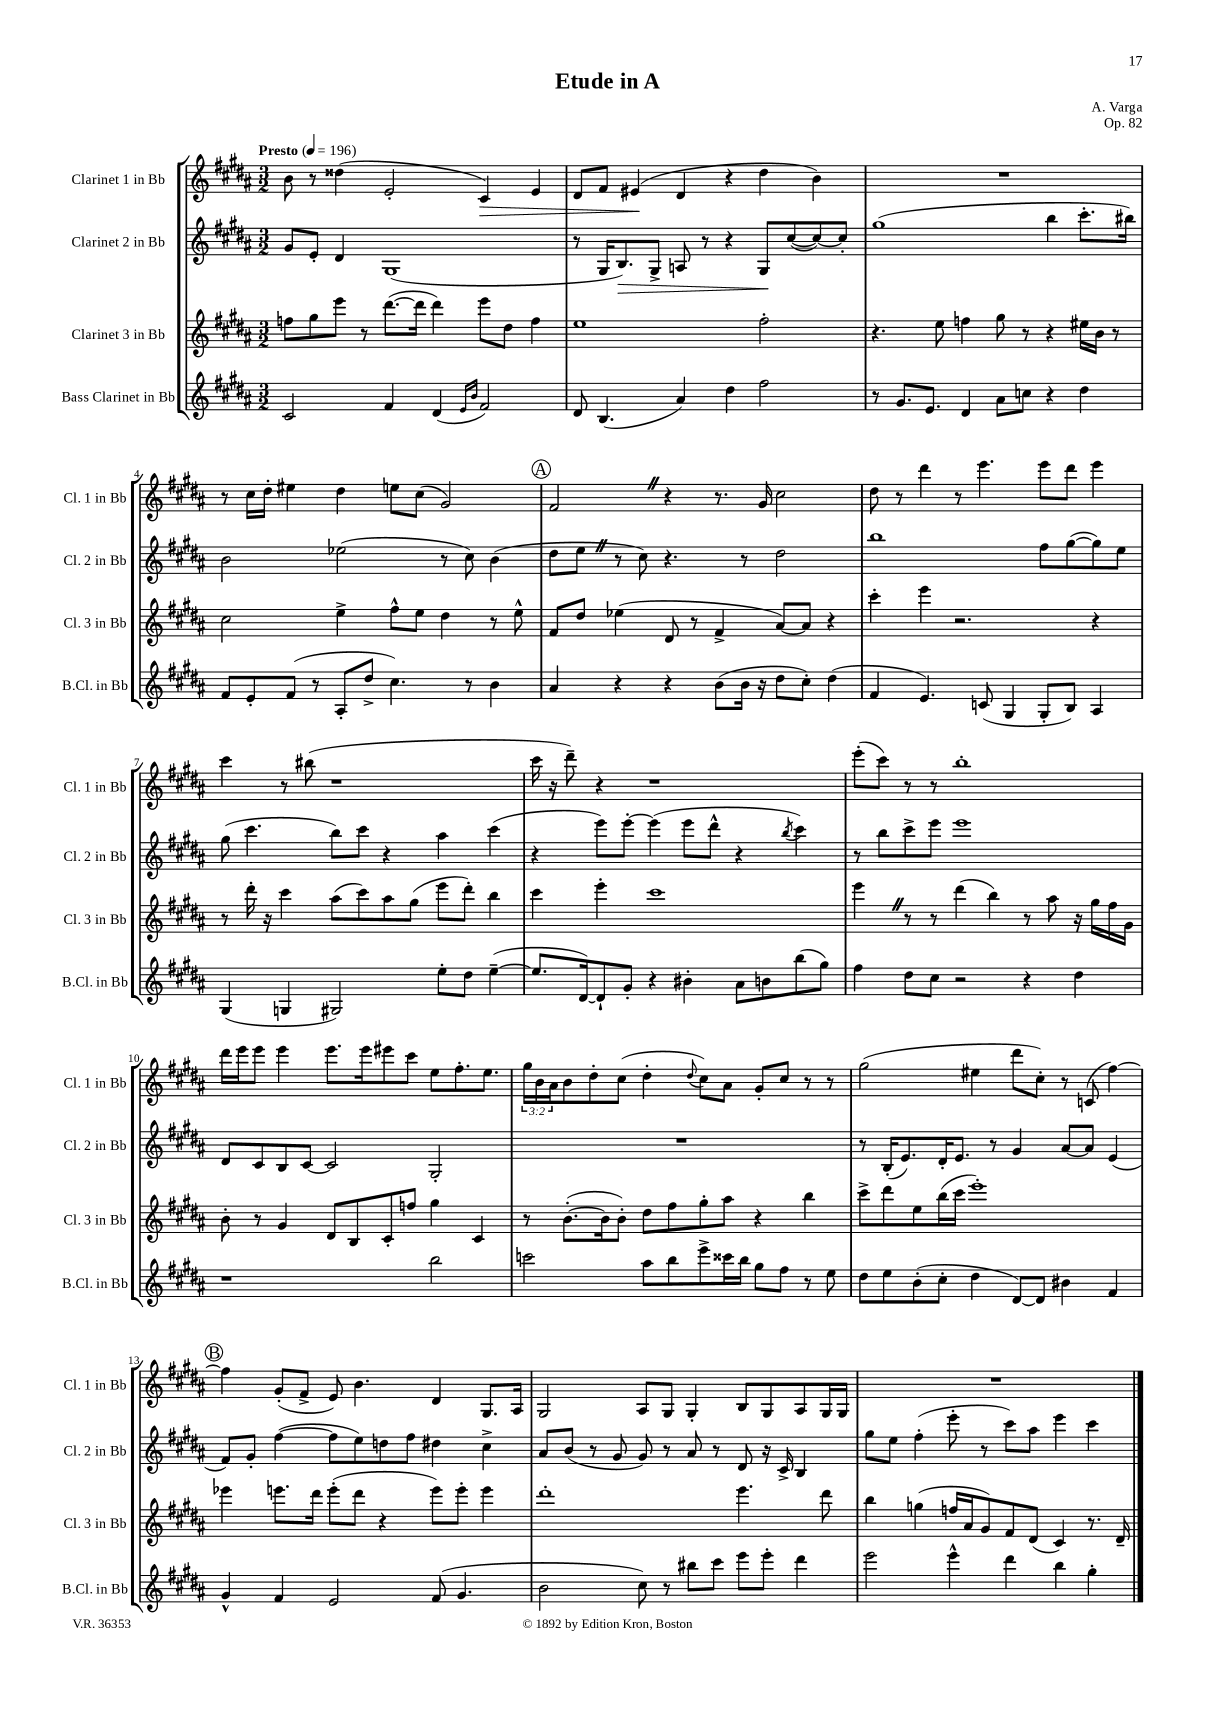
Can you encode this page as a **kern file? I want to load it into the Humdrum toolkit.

**kern	**kern	**kern	**kern
*staff4	*staff3	*staff2	*staff1
*clefG2	*clefG2	*clefG2	*clefG2
*k[f#c#g#d#a#]	*k[f#c#g#d#a#]	*k[f#c#g#d#a#]	*k[f#c#g#d#a#]
*M3/2	*M3/2	*M3/2	*M3/2
*MM196	*MM196	*MM196	*MM196
2c#/	8ff\L	8g#/L	8b\
.	8gg#\	8e'/J	8r
.	8eee\J	4d#/	(4dd##\
.	8r	.	.
4f#/	([8.ddd#\L	(1G#	2e'/
.	16ddd#\]Jk	.	.
(4d#/	4ddd#\)	.	.
16qqe/LL	.	.	.
16qqb/JJ	.	.	.
2f#/)	8eee\L	.	4c#/)
.	8dd#\J	.	.
.	4ff\	.	4e/
=	=	=	=
8d#/	1ee	8r	8d#/L
(4.B/	.	16G#/LK	8f#/J
.	.	8.B/)	.
.	.	.	(4e#/
.	.	8G#^/J	.
4a#/)	.	8A/	4d#/
.	.	8r	.
4dd#\	.	4r	4r
2ff#\	2ff#'\	8G#/L	4dd#\
.	.	([8cc#/	.
.	.	8cc#/_)	4b\)
.	.	8cc#'/]J	.
=	=	=	=
8r	4.r	(1gg#	1.r
8.g#/L	.	.	.
8.e/J	.	.	.
.	8ee\	.	.
4d#/	4ff\	.	.
8a#\L	8gg#\	.	.
8cc\J	8r	.	.
4r	4r	4bb\	.
4dd#\	16ee#\LL	8.ccc#'\L	.
.	16b\JJ	.	.
.	8r	.	.
.	.	16bb#\Jk)	.
=	=	=	=
8f#/L	2cc#\	2b\	8r
8e'/	.	.	16cc#\LL
.	.	.	16dd#'\JJ
(8f#/J	.	.	4ee#\
8r	.	.	.
8A#'/L	4ee^\	(2ee-\	4dd#\
8dd#^/J	.	.	.
4.cc#\)	8ff#^^\L	.	8ee\L
.	8ee\J	.	(8cc#\J
.	4dd#\	8r	2g#/)
8r	.	8cc#\)	.
4b\	8r	(4b\	.
.	8ee^^\	.	.
=	=	=	=
4a#/	8f#/L	8dd#\L	2f#/
.	8dd#/J	8ee\J	.
4r	(4ee-\	8r	.
.	.	8cc#\)	.
4r	8d#/	4.r	4r
.	8r	.	.
(8b\L	4f#^/	.	8.r
16b\Jk	.	8r	.
16r	.	.	16g#/
8dd#\L	[8a#/L)	2dd#\	2cc#\
8cc#'\J)	8a#/]J	.	.
(4dd#\	4r	.	.
=	=	=	=
4f#/	4ccc#'\	1bb	8dd#\
.	.	.	8r
4.e/)	4eee\	.	4ddd#\
.	2.r	.	8r
(8c/	.	.	4.eee\
4G#/	.	.	.
8G#'/L	.	8ff#\L	8eee\L
8B/J)	.	([8gg#\	8ddd#\J
4A#/	4r	8gg#\])	4eee\
.	.	8ee\J	.
=	=	=	=
(4G#/	8r	(8gg#\	4ccc#\
.	16ddd#'\	4.ccc#\	.
.	16r	.	.
4G/	4ccc#\	.	8r
.	.	.	(8bb#\
2G#/)	(8aa#\L	8bb\L)	1r
.	8ccc#\)	8ccc#\J	.
.	8aa#\	4r	.
.	(8gg#\J	.	.
8ee'\L	8eee\L	4aa#\	.
8dd#\J	8ddd#'\J)	.	.
([4ee~\	4bb\	(4ccc#\	.
=	=	=	=
8.ee/]L	4ccc#\	4r	16ccc#\
.	.	.	16r
.	.	.	8ddd#~\)
[16d#/k)	.	.	.
8d#`/]	4eee'\	8eee\L)	4r
8g#'/J	.	[8eee'\J	.
4r	1ccc#	(4eee\]	1r
4b#'\	.	8eee\L	.
.	.	8ddd#^^\J	.
8a#\L	.	4r	.
8b\	.	.	.
.	.	8qbb/	.
(8bb\	.	4ccc#\)	.
8gg#\J)	.	.	.
=	=	=	=
4ff#\	4eee\	8r	(8eee'\L
.	.	8bb\L	8ccc#\J)
8dd#\L	8r	8ccc#^\	8r
8cc#\J	8r	8eee\J	8r
2r	(4ddd#\	1eee	1bb'
.	4bb\)	.	.
4r	8r	.	.
.	8aa#\	.	.
4dd#\	16r	.	.
.	16gg#\LL	.	.
.	16ff#\	.	.
.	16g#\JJ	.	.
=	=	=	=
1r	8b'\	8d#/L	16ddd#\LL
.	.	.	16eee\J
.	8r	8c#/	8eee\J
.	4g#/	8B/	4eee\
.	.	[8c#/J	.
.	8d#/L	2c#/]	8.eee\L
.	8B/	.	.
.	.	.	16eee\k
.	8c#'/	.	8eee#\
.	8ff/J	.	8ccc#\J
2bb\	4gg#\	2G#'/	8ee\L
.	.	.	8.ff#'\
.	4c#/	.	.
.	.	.	8.ee\J
=	=	=	=
2ccc\	8r	1.r	24gg#\LL
.	.	.	24b\
.	.	.	24a#\J
.	([8.b'\L	.	8b\
.	.	.	8dd#'\
.	16b\]k	.	.
.	8b'\J)	.	(8cc#\J
8aa#\L	8dd#\L	.	4dd#'\
8bb\	8ff#\	.	.
.	.	.	8qqdd#/
8eee^\	8gg#'\	.	8cc#\L)
16ccc##\L	8aa#\J	.	8a#\J
16bb\JJ	.	.	.
8gg#\L	4r	.	8g#'/L
8ff#\J	.	.	8cc#/J
8r	4bb\	.	8r
8ee\	.	.	8r
=	=	=	=
8dd#\L	8ccc#^\L	8r	(2gg#\
8ee\	8ddd#\	(16B'/LK	.
.	.	8.e/)	.
(8b'\	8ee\	.	.
8cc#'\J	(16bb\L	16d#'/K	.
.	16ccc#\JJ	8.e/J	.
4dd#\	1eee')	.	4ee#\
.	.	8r	.
[8d#/L)	.	4g#/	8ddd#\L
8d#/]J	.	.	8cc#'\J)
4b#\	.	[8a#/L	8r
.	.	8a#/]J	(8c/
4f#/	.	(4e/	[4ff#\)
=	=	=	=
4g#^^/	4eee-\	8f#/L)	4ff#\]
.	.	8g#'/J	.
4f#/	8.eee\L	([4ff#\	(8g#'/L
.	.	.	8f#^/J
.	16ddd#\Jk	.	.
2e/	(8eee'\L	8ff#\]L	8e/)
.	8ddd#\J	8ee\)	4.b\
.	4r	8dd\	.
.	.	8ff#\J	.
(8f#/	8eee\L)	4dd#\	4d#/
4.g#/	8eee'\J	.	.
.	4eee\	4cc#^\	8.G#/L
.	.	.	16A#/Jk
=	=	=	=
2b\	1ddd#'	8a#/L	2G#/
.	.	(8b/J	.
.	.	8r	.
.	.	8g#/	.
8cc#\)	.	8g#/)	8A#/L
8r	.	8r	8G#/J
8bb#\L	.	8a#/	4G#'/
8ccc#\J	.	8r	.
8eee\L	4.eee\	8d#/	8B/L
8eee'\J	.	16r	8G#/
.	.	16c#^/	.
4ddd#\	.	4B/	8A#/
.	8ddd#\	.	16G#/L
.	.	.	16G#/JJ
=	=	=	=
2eee\	4bb\	8gg#\L	1.r
.	.	8ee\J	.
.	(4gg\	(4ff#'\	.
4eee^^\	16ff/LL	8eee'\	.
.	16a#/J	.	.
.	8g#/)	8r	.
4ddd#\	8f#/	8ccc#\L)	.
.	(8d#/J	8aa#\J	.
4bb\	4c#/)	4eee\	.
4gg#'\	8.r	4ccc#\	.
.	16d#~/	.	.
==	==	==	==
*-	*-	*-	*-
